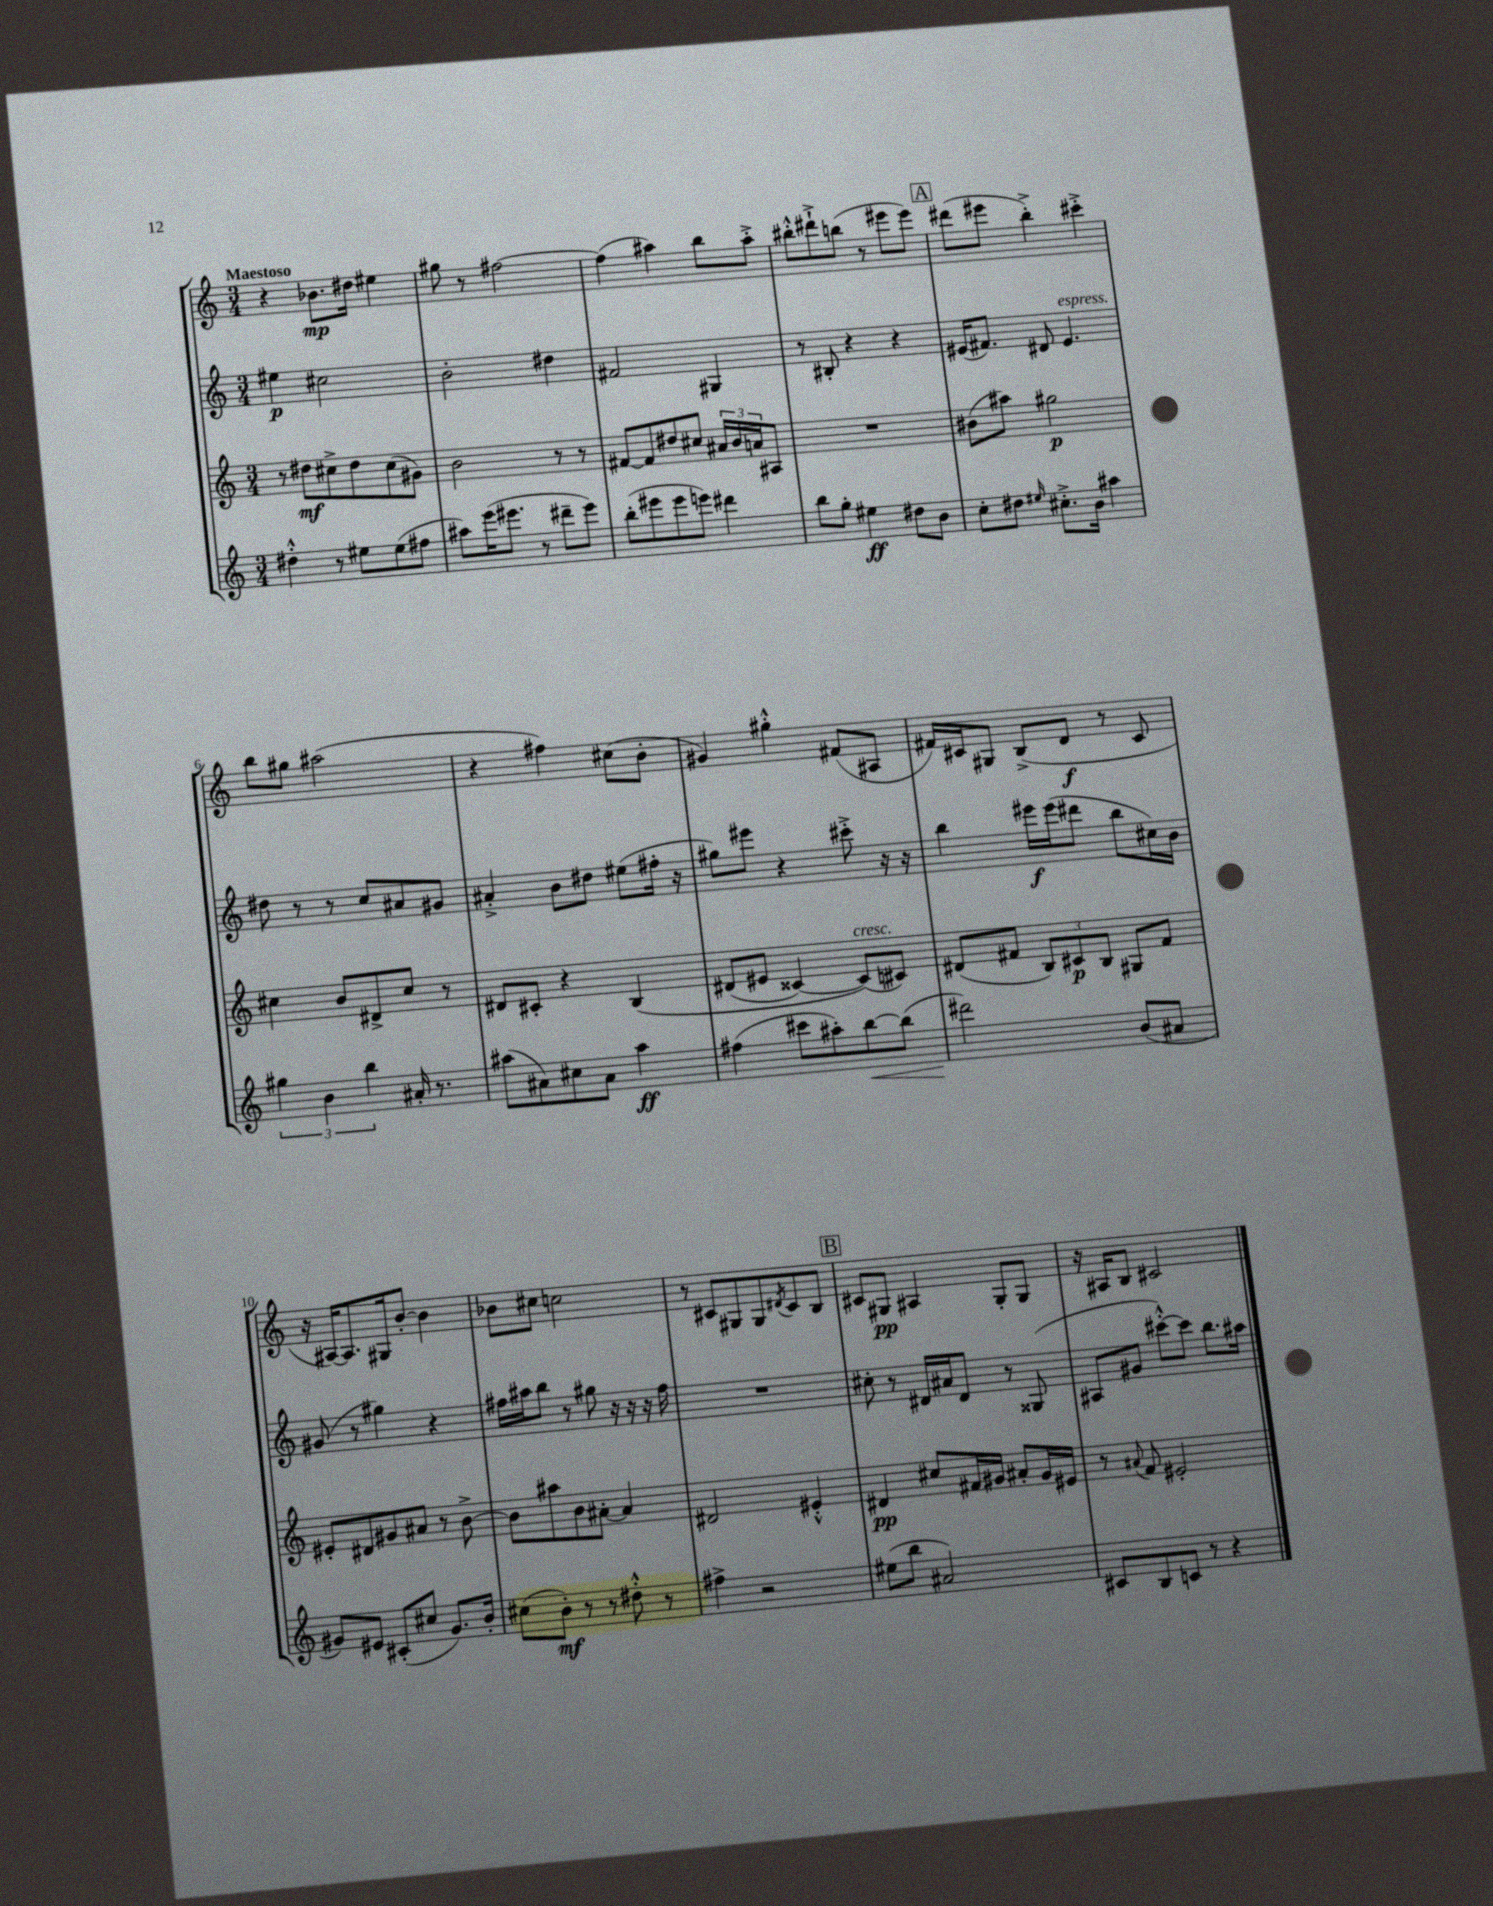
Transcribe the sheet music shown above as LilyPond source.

<<
\new StaffGroup <<
\new Staff = "s0" {
    \clef treble \key c \major \numericTimeSignature \time 3/4 \tempo "Maestoso"
    r4 bes'8.\mp dis''16 eis''4 |
    gis''8 r8 fis''2~ |
    fis''4( ais''4) b''8 ais''8-.-> |
    bis''8-.-^ dis'''8-!-> b''8( r8 eis'''8 eis'''8) |
    \mark \markup { \box "A" } dis'''8( eis'''8 b''4-.->) cis'''4-.-> |
    b''8 gis''8 ais''2( |
    r4 fis''4) cis''8( b'8-. |
    gis'4) gis''4-.-^ fis'8( ais8 |
    fis'16) cis'16 gis8 b8->( d'8\f r8 cis'8 |
    r16 ais16~) ais8. gis16 b'8~-. b'4 |
    bes'8 cis''8 c''2 |
    r8 cis'8 gis8 gis8 \acciaccatura { dis'8 } cis'8 b8 |
    \mark \markup { \box "B" } cis'8 gis8\pp ais4 gis8-. gis8 |
    r16 ais16 b8 cis'2 \bar "|." |
}
\new Staff = "s1" {
    \clef treble \key c \major \numericTimeSignature \time 3/4
    eis''4\p cis''2 |
    b'2-. dis''4 |
    fis'2 gis4 |
    r8 bis8-. r4 r4 |
    \mark \markup { \box "A" } eis'16( fis'8.) dis'8 eis'4.^\markup { \italic "espress." } |
    dis''8 r8 r8 c''8 ais'8 gis'8 |
    ais'4-.-> b'8 dis''8 eis''8( fis''16-. r16 |
    gis''8) eis'''8 r4 cis'''8-.-> r16 r16 |
    b''4 eis'''16\f eis'''16( dis'''8 b''8 cis''16) b'16 |
    gis'8( r8 gis''4) r4 |
    fis''16 ais''16 b''8 r8 gis''8 r16 r16 r16 fis''16 |
    R2. |
    \mark \markup { \box "B" } cis''8-. r8 dis'16 ais'16 dis'8 r8 gisis8( |
    ais8 gis'8 cis'''8~-.-^) cis'''8 b''8. ais''16 \bar "|." |
}
\new Staff = "s2" {
    \clef treble \key c \major \numericTimeSignature \time 3/4
    r8 dis''8\mf cis''8-> dis''8 cis''8( gis'8) |
    b'2 r8 r8 |
    fis'8~ fis'8 dis''8 cis''8 \tuplet 3/2 { ais'16 b'16 a'16 } ais8 |
    R2. |
    \mark \markup { \box "A" } bis'8( ais''8) gis''2\p |
    cis''4 b'8 dis'8-> cis''8 r8 |
    dis'8 cis'8-. r4 b4\( |
    dis'8( eis'8 cisis'4~) cisis'8^\markup { \italic "cresc." }(\) cis'8) |
    dis'8( fis'8 \tuplet 3/2 { b8) cis'8\p b8 } gis8 fis'8 |
    eis'8-. dis'8 gis'8 ais'8 r8 b'8~-> |
    b'8 ais''8 b'8 ais'8~-. ais'4 |
    dis'2 eis'4-.-^ |
    \mark \markup { \box "B" } dis'4\pp cis''8 fis'16 gis'16 ais'8-. gis'16 eis'16 |
    r8 \appoggiatura { ais'8 } f'8 eis'2-. \bar "|." |
}
\new Staff = "s3" {
    \clef treble \key c \major \numericTimeSignature \time 3/4
    dis''4-.-^ r8 eis''8 eis''8( fis''8 |
    ais''8) e'''16( eis'''8. r8 dis'''8-- eis'''8) |
    b''8-.( eis'''8 eis'''8 e'''8) dis'''4 |
    b''8 g''8-. eis''4\ff dis''8 b'8 |
    \mark \markup { \box "A" } c''8-. dis''8 \grace { eis''16 } cis''8.-.-> b'16 ais''4 |
    \tuplet 3/2 { gis''4 b'4 b''4 } ais'16-. r8. |
    ais''8( ais'8) cis''8 ais'8 ais''4\ff |
    fis''4( cis'''8 ais''8-.) b''8~\< b''8( |
    dis'''2\!) b'8( ais'8 |
    gis'8) eis'8 cis'8-.( cis''8 gis'8.) b'16-. |
    cis''8( b'8-.\mf) r8 r8 dis''8-.-^ r8 |
    fis''4-> r2 |
    \mark \markup { \box "B" } eis''8( b''8 ais'2) |
    cis'8 b8 c'8 r8 r4 \bar "|." |
}
>>
>>
